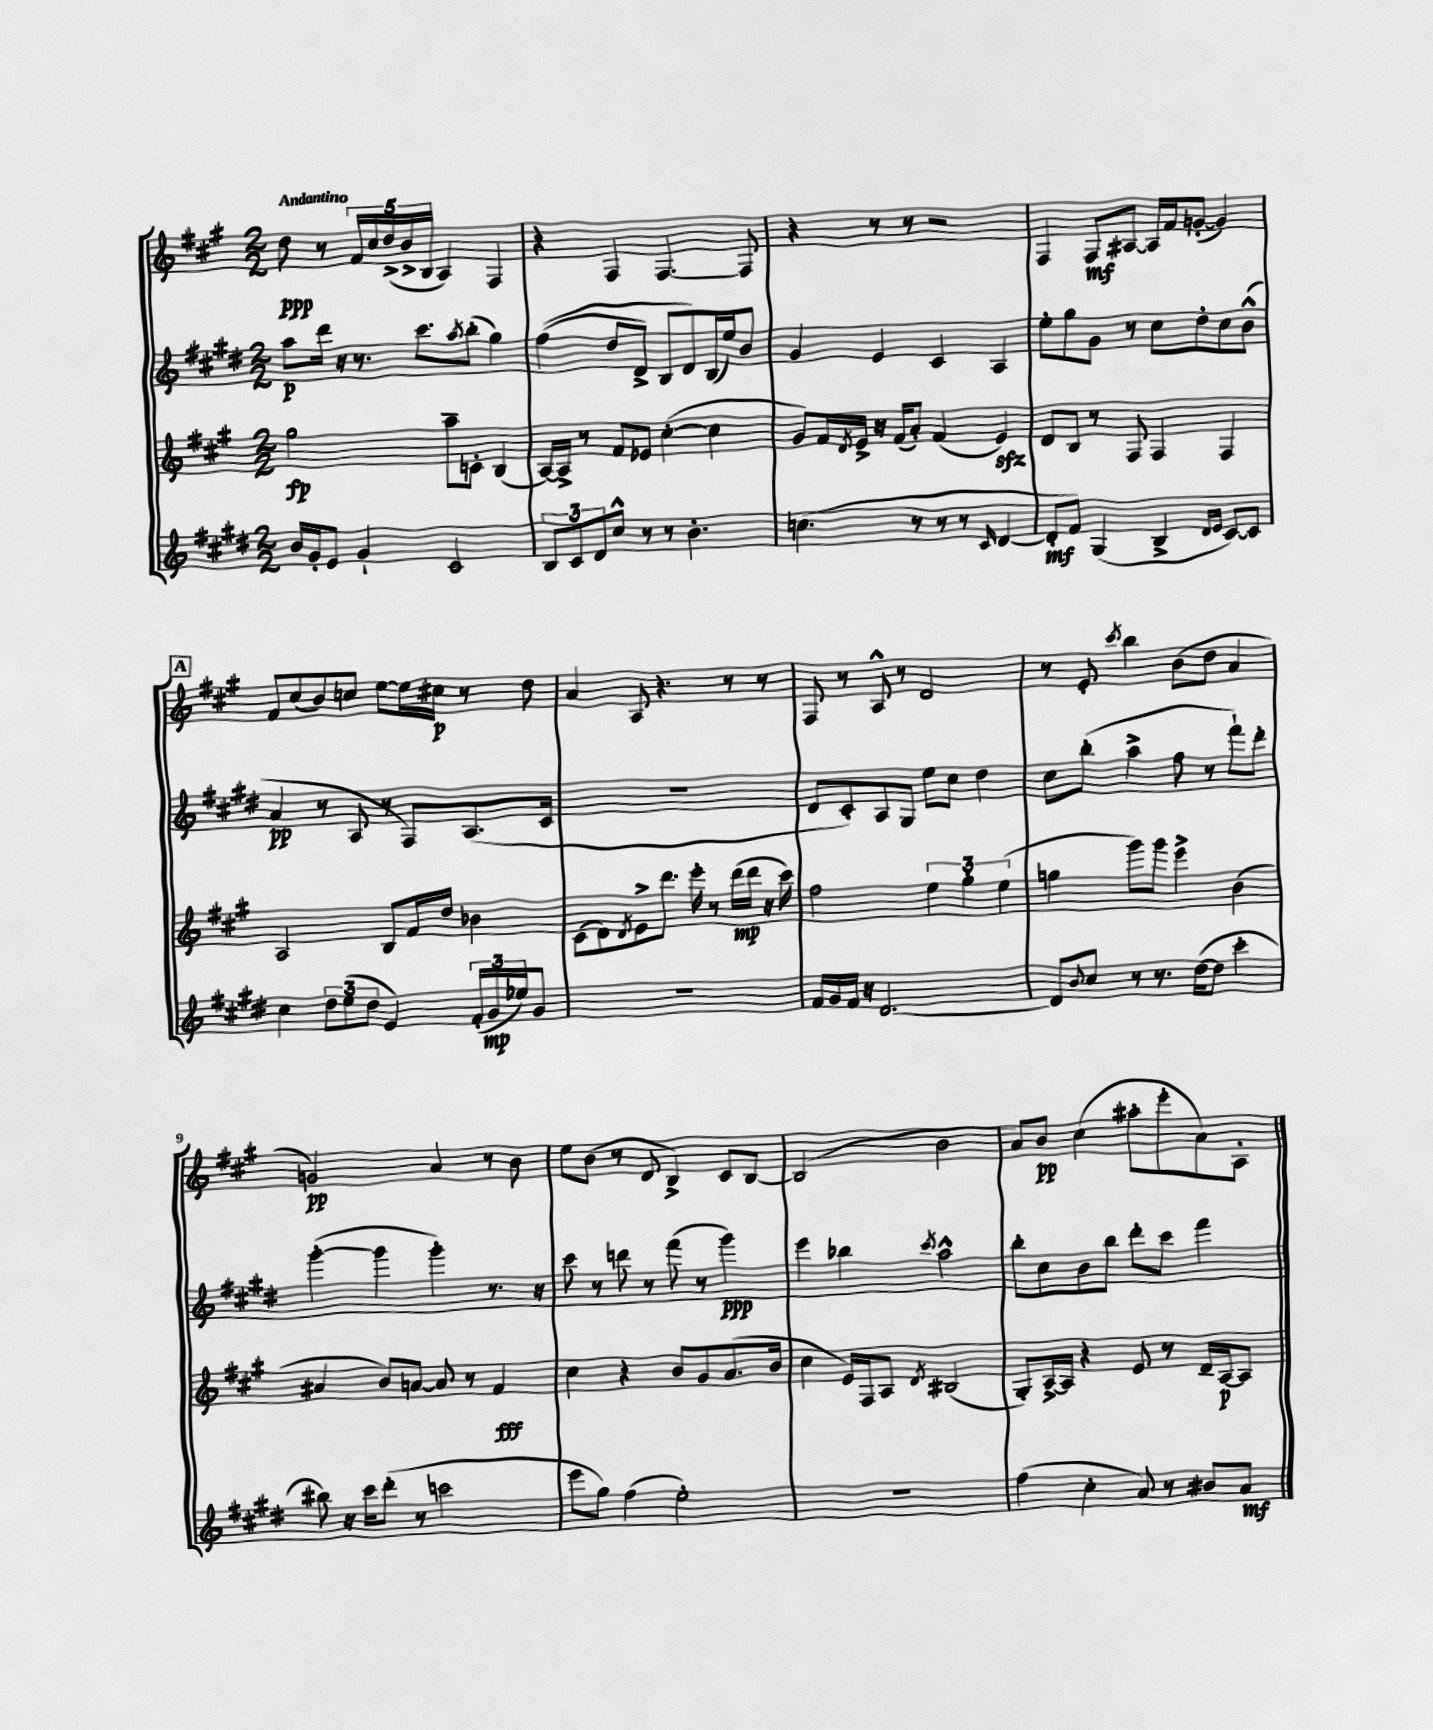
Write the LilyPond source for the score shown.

<<
\new StaffGroup <<
\new Staff = "s0" {
    \clef treble \key a \major \numericTimeSignature \time 2/2 \tempo "Andantino"
    d''8\ppp r8 \tuplet 5/4 { fis'16 cis''16 d''16->( b'16-> b16 } a4) fis4 |
    r4 fis4 fis4.~ fis8 |
    r4 r8 r8 r2 |
    fis4 fis8\mf ais8~ ais16 fis'16 g'8~-.( g'4) |
    \mark \markup { \box "A" } fis'8 cis''8( b'8) c''8 e''8~ e''16 cis''16\p r8 d''8 |
    a'4 a8 r4. r8 r8 |
    fis8 r8 a8-^ r8 d'2 |
    r8 e'8-. \acciaccatura { cis'''8 } b''4 b'8( d''8 a'4 |
    g'2\pp) a'4 r8 b'8 |
    e''8 b'8( r8 d'8 b4->) cis'8 b8~ |
    b2( b'2 |
    a'8) b'8\pp cis''4( ais''8-. e'''8-. a'8) a8-. \bar "|." |
}
\new Staff = "s1" {
    \clef treble \key e \major \numericTimeSignature \time 2/2
    a''8\p dis'''16 r16 r8. cis'''8. \acciaccatura { a''8 } b''8-.( gis''4) |
    fis''4(\( dis''8 dis'8->) b8 dis'8\) b16( e''16) b'8 |
    gis'4 e'4 cis'4 a4 |
    e''8-. gis''8 gis'8 r8 cis''8 dis''8-. cis''8 b'8-^( |
    \mark \markup { \box "A" } a'4\pp r8 a8 r8 fis8) a8.( cis'16 |
    R1 |
    dis'8 cis'8-.) a8 gis8 e''8 cis''8 dis''4 |
    cis''8 b''8-.( a''4-> fis''8 r8 fis'''8-!) dis'''8-. |
    gis'''4~-.( gis'''4 gis'''4-.) r8. r16 |
    cis'''8 r8 d'''8 r8 fis'''8( r8 gis'''4\ppp) |
    e'''4 bes''4 \acciaccatura { cis'''8 } a''2-^ |
    b''8-. cis''8 b'8 b''8 dis'''8-. cis'''8 fis'''4 \bar "|." |
}
\new Staff = "s2" {
    \clef treble \key a \major \numericTimeSignature \time 2/2
    gis''2\fp a''8-- c'8-. b4( |
    a16~) a16-> r8 fis'8 ees'8 cis''4~-.( cis''4 |
    gis'8) fis'16 \acciaccatura { d'8 } e'16-> r16 fis'16( a'8-.) fis'4( e'4\sfz) |
    d'8 b8 r8 fis8 fis4 fis4 |
    \mark \markup { \box "A" } a2 b8 fis'16 d''16 bes'4 |
    cis'8( d'8) \acciaccatura { d'8 } e'8-> d'''8. e'''16-. r8 d'''16\mp( d'''16 r16 cis'''16) |
    fis''2 \tuplet 3/2 { e''4 gis''4-. e''4( } |
    g''4 gis'''8) gis'''8 e'''4-> b'4( |
    ais'4 b'8) a'8~ a'8 r8 fis'4\fff |
    cis''4 r4 b'8 gis'8 a'8.( b'16 |
    cis''4 e'16) fis16 a8 \acciaccatura { d'8 } bis2( |
    gis8-.) a16~-> a16 r4 e'8 r8 d'16-- a16~\p a8 \bar "|." |
}
\new Staff = "s3" {
    \clef treble \key e \major \numericTimeSignature \time 2/2
    b'16 gis'16-. e'8 gis'4-! cis'2 |
    \tuplet 3/2 { b8 cis'8 dis'8 } cis''8-^ r8 r8 b'4.-. |
    c''4.( r8 r8 r8 \grace { cis'16 } dis'4~ |
    dis'8-.\mf fis'8) gis4( b4-> \grace { dis'16 e'16 } cis'8~) cis'8 |
    \mark \markup { \box "A" } cis''4 \tuplet 3/2 { dis''8 e''8( dis''8 } e'4) \tuplet 3/2 { fis'16-.( gis'16\mp ees''16) } gis'8 |
    R1 |
    fis'16 gis'16 fis'16 r16 dis'2.~ |
    dis'8 \appoggiatura { b'8 } cis''8 r8 r8. dis''16~( dis''8 cis'''4-. |
    bis''8) r16 cis'''16 dis'''8-.( r8 c'''2 |
    e'''8 gis''8) fis''4( e''2-.) |
    R1 |
    fis''4( cis''4-. a'8) r8 bis'8 a'8\mf \bar "|." |
}
>>
>>
